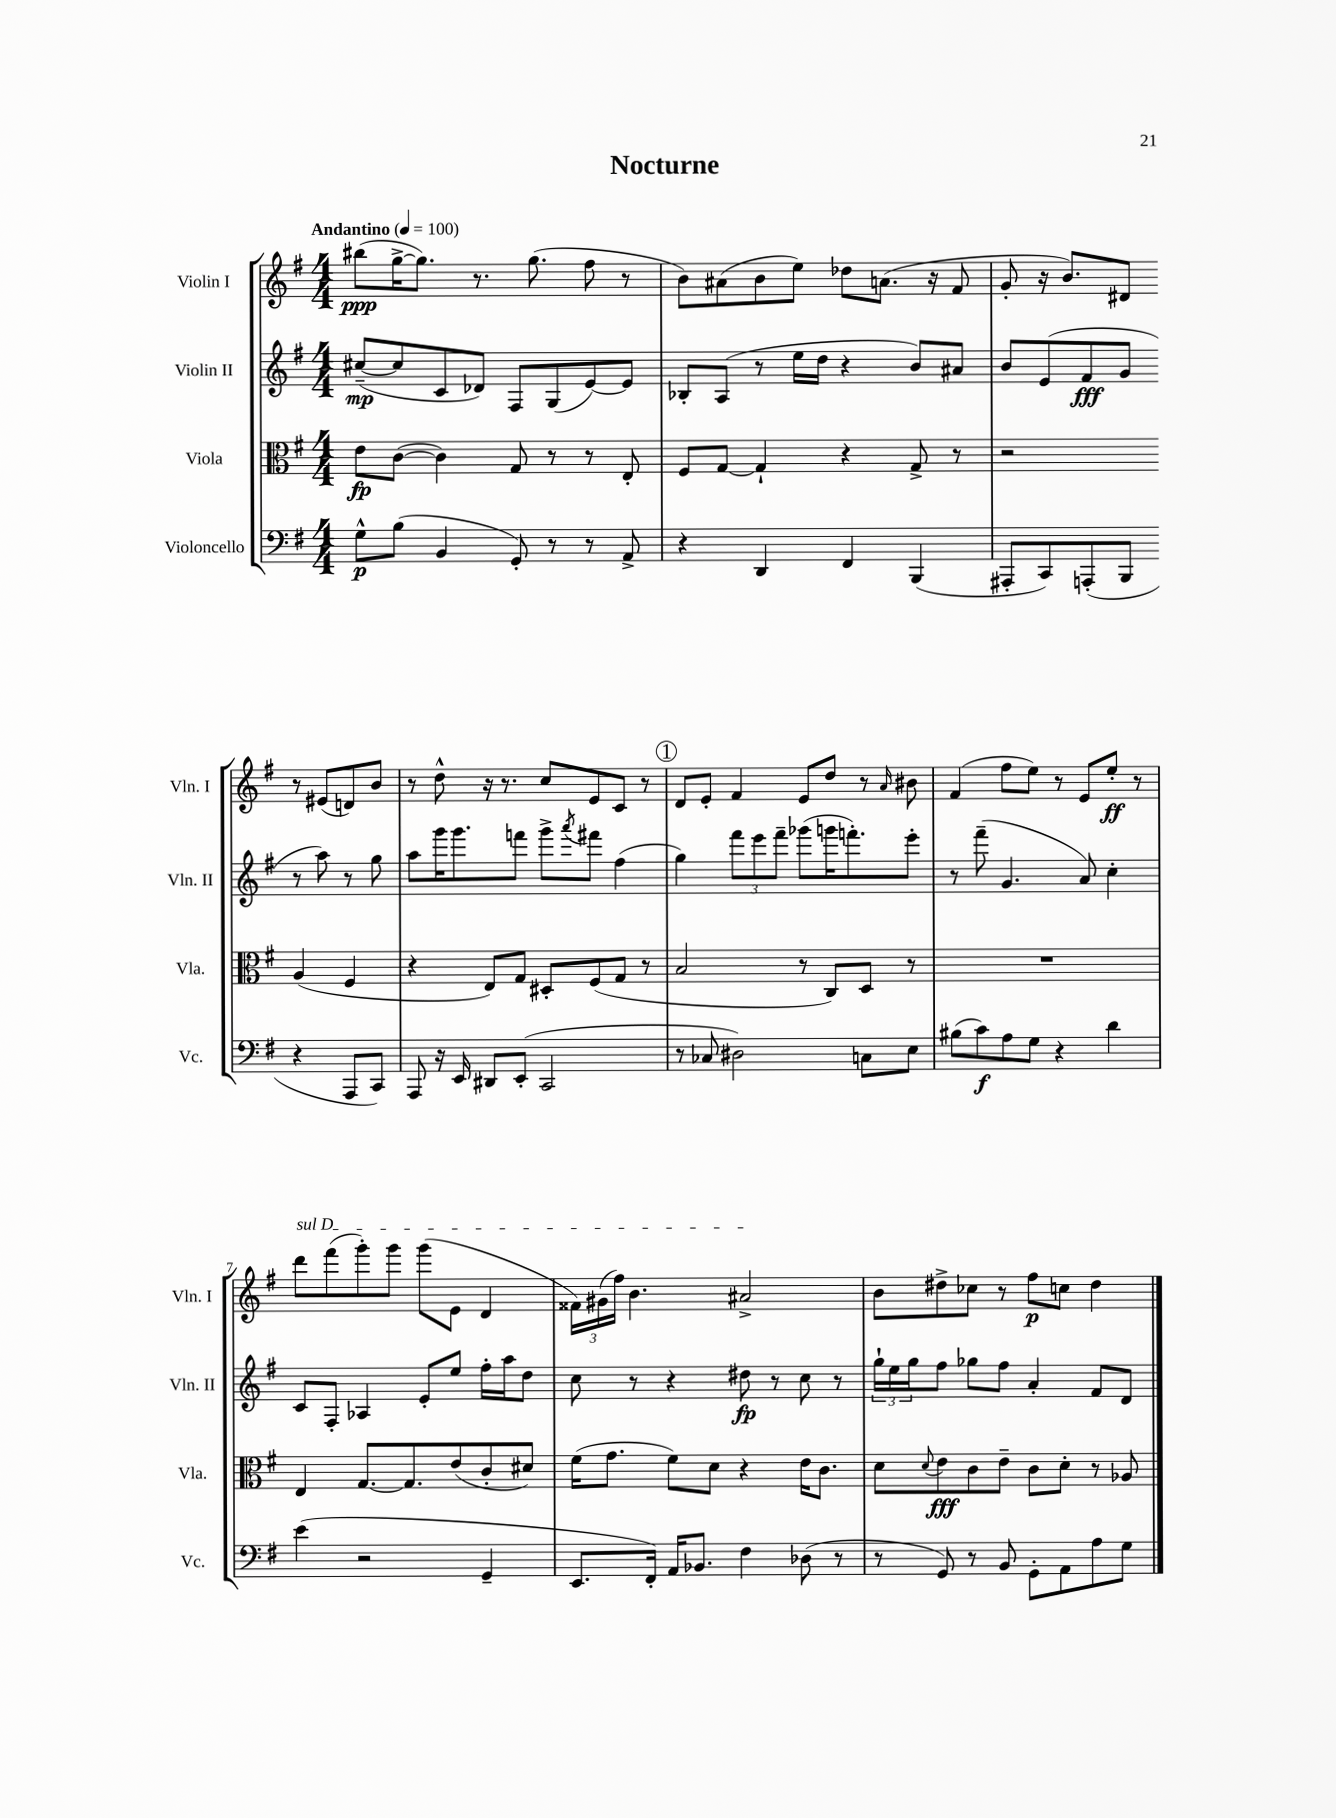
\header { title = "Nocturne" }
<<
\new StaffGroup <<
\new Staff = "s0" \with { instrumentName = "Violin I" shortInstrumentName = "Vln. I" } {
    \clef treble \key g \major \numericTimeSignature \time 4/4 \tempo "Andantino" 4 = 100
    bis''8\ppp( g''16~-> g''8.) r8. g''8.( fis''8 r8 |
    b'8) ais'8( b'8 e''8) des''8 a'8.( r16 fis'8 |
    g'8-. r16 b'8.) dis'8 r8 eis'8( d'8) b'8 |
    r8 d''8-^ r16 r8. c''8 e'8 c'8 r8 |
    \mark \markup { \circle "1" } d'8 e'8-. fis'4 e'8 d''8 r8 \grace { a'16 } bis'8 |
    fis'4( fis''8 e''8) r8 e'8 e''8-.\ff r8 |
    \once \override TextSpanner.bound-details.left.text = \markup { \italic "sul D" } d'''8\startTextSpan fis'''8( g'''8-.) g'''8 g'''8( e'8 d'4 |
    \tuplet 3/2 { fisis'16) gis'16( fis''16) } b'4. ais'2->\stopTextSpan |
    b'8 dis''8-> ces''8 r8 fis''8\p c''8 dis''4 \bar "|." |
}
\new Staff = "s1" \with { instrumentName = "Violin II" shortInstrumentName = "Vln. II" } {
    \clef treble \key g \major \numericTimeSignature \time 4/4
    cis''8~--\mp( cis''8 c'8 des'8) fis8 g8( e'8~) e'8 |
    bes8-. a8( r8 e''16 d''16 r4 b'8) ais'8 |
    b'8 e'8( fis'8\fff g'8 r8 a''8) r8 g''8 |
    a''8 g'''16 g'''8. f'''8 g'''8-> \acciaccatura { a'''8 } fis'''8 fis''4( |
    \mark \markup { \circle "1" } g''4) \tuplet 3/2 { fis'''8 e'''8 fis'''8-- } ges'''8( g'''16 f'''8.-.) e'''8-. |
    r8 fis'''8--( g'4. a'8) c''4-. |
    c'8 fis8-. aes4 e'8-. e''8 fis''16-. a''16 d''8 |
    c''8 r8 r4 dis''8\fp r8 c''8 r8 |
    \tuplet 3/2 { g''16-! e''16 g''16 } fis''8 ges''8 fis''8 a'4-. fis'8 d'8 \bar "|." |
}
\new Staff = "s2" \with { instrumentName = "Viola" shortInstrumentName = "Vla." } {
    \clef alto \key g \major \numericTimeSignature \time 4/4
    e'8\fp c'8~( c'4) g8 r8 r8 e8-. |
    fis8 g8~ g4-! r4 g8-> r8 |
    r2 a4( fis4 |
    r4 e8) g8 dis8-. fis8( g8 r8 |
    \mark \markup { \circle "1" } b2 r8 c8) d8 r8 |
    R1 |
    e4 g8.~ g8. e'8( c'8-. dis'8) |
    fis'16( g'8. fis'8) d'8 r4 e'16 c'8. |
    d'8 \appoggiatura { d'8 } e'8\fff c'8 e'8-- c'8 d'8-. r8 aes8 \bar "|." |
}
\new Staff = "s3" \with { instrumentName = "Violoncello" shortInstrumentName = "Vc." } {
    \clef bass \key g \major \numericTimeSignature \time 4/4
    g8-^\p b8( b,4 g,8-.) r8 r8 a,8-> |
    r4 d,4 fis,4 b,,4( |
    ais,,8-. c,8) a,,8-.( b,,8 r4 a,,8 c,8) |
    a,,8 r16 e,16 dis,8 e,8-.( c,2 |
    \mark \markup { \circle "1" } r8 ces8 dis2) c8 e8 |
    bis8( c'8\f) a8 g8 r4 d'4 |
    e'4( r2 g,4-- |
    e,8. fis,16-.) a,16 bes,8. fis4 des8( r8 |
    r8 g,8) r8 b,8 g,8-. a,8 a8 g8 \bar "|." |
}
>>
>>
